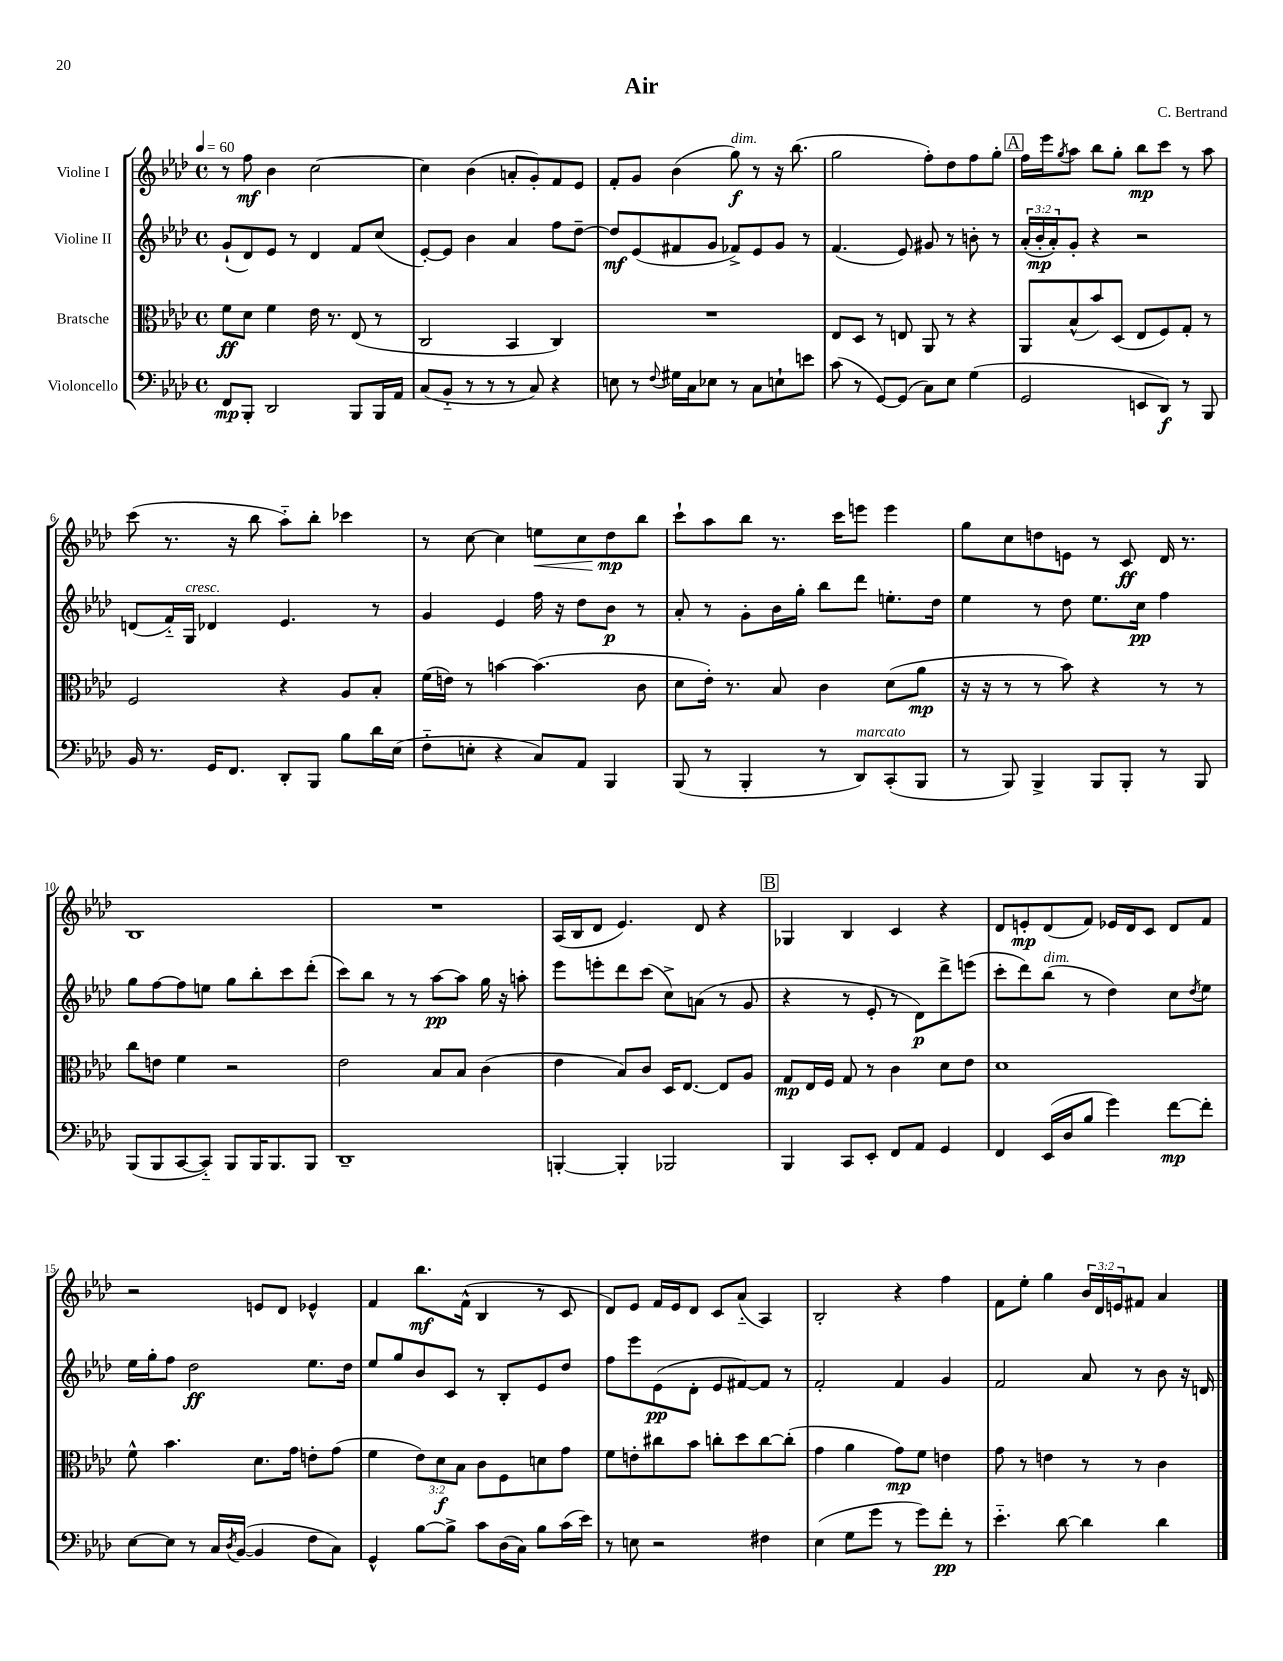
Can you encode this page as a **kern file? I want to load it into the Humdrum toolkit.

**kern	**dynam	**kern	**dynam	**kern	**dynam	**kern	**dynam
*part4	*part4	*part3	*part3	*part2	*part2	*part1	*part1
*staff4	*staff4	*staff3	*staff3	*staff2	*staff2	*staff1	*staff1
*I"Violoncello	*	*I"Bratsche	*	*I"Violine II	*	*I"Violine I	*
*clefF4	*	*clefC3	*	*clefG2	*	*clefG2	*
*k[b-e-a-d-]	*	*k[b-e-a-d-]	*	*k[b-e-a-d-]	*	*k[b-e-a-d-]	*
*M4/4	*	*M4/4	*	*M4/4	*	*M4/4	*
*met(c)	*	*met(c)	*	*met(c)	*	*met(c)	*
*MM60	*	*MM60	*	*MM60	*	*MM60	*
=1	=1	=1	=1	=1	=1	=1	=1
8FF/L	mp	8f\L	ff	(8g`/L	.	8r	.
8BBB-'/J	.	8d-\J	.	8d-/)	.	8ff\	mf
2DD-/	.	4f\	.	8e-/J	.	4b-\	.
.	.	.	.	8r	.	.	.
.	.	16e-\	.	4d-/	.	[2cc\	.
.	.	8.r	.	.	.	.	.
8BBB-/L	.	(8E-/	.	8f/L	.	.	.
16BBB-/L	.	8r	.	(8cc/J	.	.	.
16AA-/JJ	.	.	.	.	.	.	.
=2	=2	=2	=2	=2	=2	=2	=2
(8C/L	.	2C/	.	[8e-'/L)	.	4cc\]	.
8BB-/J	.	.	.	8e-/J]	.	.	.
8r	.	.	.	4b-\	.	(4b-\	.
8r	.	.	.	.	.	.	.
8r	.	4BB-/	.	4a-/	.	8an'/L	.
8C/)	.	.	.	.	.	8g'/)	.
4r	.	4C/)	.	8ff\L	.	8f/	.
.	.	.	.	[8dd-~\J	.	8e-/J	.
=3	=3	=3	=3	=3	=3	=3	=3
8En\	.	1r	.	8dd-/L]	mf	8f'/L	.
8r	.	.	.	(8e-/	.	8g/J	.
8qqF/	.	.	.	.	.	.	.
16G#X\LL	.	.	.	8f#X/	.	(4b-\	.
16C\J	.	.	.	.	.	.	.
8E-X\J	.	.	.	8g/J	.	.	.
!	!	!	!	!	!	!LO:TX:a:i:t=dim.	!
8r	.	.	.	8f-X^/L)	.	8gg\)	f
8C\L	.	.	.	8e-/	.	8r	.
8En`\	.	.	.	8g/J	.	16r	.
.	.	.	.	.	.	(8.bb-\	.
8en\J	.	.	.	8r	.	.	.
=4	=4	=4	=4	=4	=4	=4	=4
(8c\	.	8E-/L	.	(4.f/	.	2gg\	.
8r	.	8D-/J	.	.	.	.	.
[8GG/L)	.	8r	.	.	.	.	.
(8GG/J]	.	8En/	.	8e-/)	.	.	.
8C\L)	.	8AA-/	.	8g#X/	.	8ff'\L)	.
8E-\J	.	8r	.	8r	.	8dd-\	.
(4G\	.	4r	.	8bn'\	.	8ff\	.
.	.	.	.	8r	.	8gg'\J	.
!!LO:REH:place=s1:t=A
=5	=5	=5	=5	=5	=5	=5	=5
2GG/	.	8AA-/L	.	(24a-'/LL	.	16ff\LL	.
.	.	.	.	24b-'/	mp	.	.
.	.	.	.	.	.	16eee-\J	.
.	.	.	.	24a-'/J)	.	.	.
.	.	.	.	.	.	8qgg/	.
.	.	(8B-^^/	.	8g'/J	.	8aa-\J	.
.	.	8b-/)	.	4r	.	8bb-\L	.
.	.	(8D-/J	.	.	.	8gg'\J	.
8EEn/L	.	8E-/L	.	2r	.	8bb-\L	mp
8DD-/J)	f	8F/)	.	.	.	8ccc\J	.
8r	.	8G'/J	.	.	.	8r	.
8BBB-/	.	8r	.	.	.	8aa-\	.
!!LO:LB:g=z
=6	=6	=6	=6	=6	=6	=6	=6
16BB-/	.	2F/	.	(8dn/L	.	(8ccc\	.
8.r	.	.	.	.	.	.	.
.	.	.	.	16f/L)	.	8.r	.
!	!	!	!	!LO:TX:a:i:t=cresc.	!	!	!
.	.	.	.	16G/JJ	.	.	.
16GG/KL	.	.	.	4d-X/	.	.	.
8.FF/J	.	.	.	.	.	16r	.
.	.	.	.	.	.	8bb-\	.
8DD-'/L	.	4r	.	4.e-/	.	8aa-\L)	.
8BBB-/J	.	.	.	.	.	8bb-'\J	.
8B-\L	.	8A-/L	.	.	.	4ccc-X\	.
16d-\L	.	8B-'/J	.	8r	.	.	.
(16E-\JJ	.	.	.	.	.	.	.
=7	=7	=7	=7	=7	=7	=7	=7
8F\L	.	(16f\LL	.	4g/	.	8r	.
.	.	16en\JJ)	.	.	.	.	.
8En'\J	.	8r	.	.	.	[8cc\	.
4r	.	[4bn\	.	4e-/	.	4cc\]	.
!	!	!	!	!	!	!	!LO:HP:b
8C/L)	.	(4.b\]	.	16ff\	.	8een\L	<
.	.	.	.	16r	.	.	.
8AA-/J	.	.	.	8dd-\L	.	8cc\	.
4BBB-/	.	.	.	8b-\J	p	8dd-\	mp
.	.	8c\	.	8r	.	8bb-\J	[
=8	=8	=8	=8	=8	=8	=8	=8
(8BBB-/	.	8d-\L	.	8a-'/	.	8ccc`\L	.
8r	.	16e-'\Jk)	.	8r	.	8aa-\	.
.	.	8.r	.	.	.	.	.
4BBB-'/	.	.	.	8g'\L	.	8bb-\J	.
.	.	8B-/	.	16b-\L	.	8.r	.
.	.	.	.	16gg'\JJ	.	.	.
8r	.	4c\	.	8bb-\L	.	.	.
.	.	.	.	.	.	16ccc\KL	.
!LO:TX:a:i:t=marcato	!	!	!	!	!	!	!
8DD-/L)	.	.	.	8ddd-\J	.	8eeen\J	.
(8CC'/	.	(8d-\L	.	8.een'\L	.	4eee\	.
8BBB-/J	.	8a-\J	mp	.	.	.	.
.	.	.	.	16dd-\Jk	.	.	.
=9	=9	=9	=9	=9	=9	=9	=9
8r	.	16r	.	4ee-\	.	8gg\L	.
.	.	16r	.	.	.	.	.
8BBB-/)	.	8r	.	.	.	8cc\	.
4BBB-^/	.	8r	.	8r	.	8ddn\	.
.	.	8b-\)	.	8dd-\	.	8en\J	.
8BBB-/L	.	4r	.	8.ee-\L	.	8r	.
8BBB-'/J	.	.	.	.	.	8c/	ff
.	.	.	.	16cc\Jk	pp	.	.
8r	.	8r	.	4ff\	.	16d-/	.
.	.	.	.	.	.	8.r	.
8BBB-/	.	8r	.	.	.	.	.
!!LO:LB:g=z
=10	=10	=10	=10	=10	=10	=10	=10
(8BBB-/L	.	8cc\L	.	8gg\L	.	1B-	.
8BBB-/	.	8en\J	.	[8ff\	.	.	.
[8CC/	.	4f\	.	8ff\]	.	.	.
8CC/J])	.	.	.	8een\J	.	.	.
8BBB-/L	.	2r	.	8gg\L	.	.	.
16BBB-/K	.	.	.	8bb-'\	.	.	.
8.BBB-/	.	.	.	.	.	.	.
.	.	.	.	8ccc\	.	.	.
8BBB-/J	.	.	.	(8ddd-'\J	.	.	.
=11	=11	=11	=11	=11	=11	=11	=11
1DD-~	.	2e-\	.	8ccc\L)	.	1r	.
.	.	.	.	8bb-\J	.	.	.
.	.	.	.	8r	.	.	.
.	.	.	.	8r	.	.	.
.	.	8B-/L	.	[8aa-\L	pp	.	.
.	.	8B-/J	.	8aa-\J]	.	.	.
.	.	(4c\	.	16gg\	.	.	.
.	.	.	.	16r	.	.	.
.	.	.	.	8aan'\	.	.	.
=12	=12	=12	=12	=12	=12	=12	=12
[4BBBn'/	.	4e-\	.	8eee-\L	.	(16A-/LL	.
.	.	.	.	.	.	16B-/J	.
.	.	.	.	8eeen'\	.	8d-/J	.
4BBB'/]	.	8B-/L)	.	8ddd-\	.	4.e-/)	.
.	.	8c/J	.	(8ccc\J	.	.	.
2BBB-X/	.	16D-/KL	.	8cc^\L)	.	.	.
.	.	[8.E-/J	.	.	.	.	.
.	.	.	.	(8an\J	.	8d-/	.
.	.	8E-/L]	.	8r	.	4r	.
.	.	8A-/J	.	8g/	.	.	.
!!LO:REH:place=s1:t=B
=13	=13	=13	=13	=13	=13	=13	=13
4BBB-/	.	8G/L	mp	4r	.	4G-X/	.
.	.	16E-/L	.	.	.	.	.
.	.	16F/JJ	.	.	.	.	.
8CC/L	.	8G/	.	8r	.	4B-/	.
8EE-'/J	.	8r	.	8e-'/	.	.	.
8FF/L	.	4c\	.	8r	.	4c/	.
8AA-/J	.	.	.	8d-\L)	p	.	.
4GG/	.	8d-\L	.	8ddd-^\	.	4r	.
.	.	8e-\J	.	(8eeen\J	.	.	.
=14	=14	=14	=14	=14	=14	=14	=14
4FF/	.	1d-	.	8ccc'\L	.	8d-/L	.
.	.	.	.	8ddd-\)	.	8en'/	mp
!	!	!	!	!LO:TX:a:i:t=dim.	!	!	!
(16EE-/LL	.	.	.	(8bb-\J	.	(8d-/	.
16D-/J	.	.	.	.	.	.	.
8B-/J	.	.	.	8r	.	8f/J)	.
4g\)	.	.	.	4dd-\)	.	16e-X/LL	.
.	.	.	.	.	.	16d-/J	.
.	.	.	.	.	.	8c/J	.
[8f\L	mp	.	.	8cc\L	.	8d-/L	.
.	.	.	.	8qdd-/	.	.	.
8f'\J]	.	.	.	8ee-\J	.	8f/J	.
!!LO:LB:g=z
=15	=15	=15	=15	=15	=15	=15	=15
[8E-\L	.	8f^^\	.	16ee-\LL	.	2r	.
.	.	.	.	16gg'\J	.	.	.
8E-\J]	.	4.b-\	.	8ff\J	.	.	.
8r	.	.	.	2dd-\	ff	.	.
16C/LL	.	.	.	.	.	.	.
8qD-/	.	.	.	.	.	.	.
([16BB-/JJ	.	.	.	.	.	.	.
4BB-/]	.	8.d-\L	.	.	.	8en/L	.
.	.	.	.	.	.	8d-/J	.
.	.	16g\Jk	.	.	.	.	.
8F\L	.	8en'\L	.	8.ee-\L	.	4e-X^^/	.
8C\J)	.	(8g\J	.	.	.	.	.
.	.	.	.	16dd-\Jk	.	.	.
=16	=16	=16	=16	=16	=16	=16	=16
4GG^^/	.	4f\	.	8ee-/L	.	4f/	.
.	.	.	.	8gg/	.	.	.
[8B-\L	.	12e-\L)	.	8b-/	.	8.bb-\L	mf
.	.	12d-\	f	.	.	.	.
8B-^\J]	.	.	.	8c/J	.	.	.
.	.	12B-\J	.	.	.	.	.
.	.	.	.	.	.	(16f^^\Jk	.
8c\L	.	8c\L	.	8r	.	4B-/	.
(16D-\L	.	8F\	.	8B-'/L	.	.	.
16C\JJ)	.	.	.	.	.	.	.
8B-\L	.	8dn\	.	8e-/	.	8r	.
(16c\L	.	8g\J	.	8dd-/J	.	8c/	.
16e-\JJ)	.	.	.	.	.	.	.
=17	=17	=17	=17	=17	=17	=17	=17
8r	.	8f\L	.	8ff\L	.	8d-/L)	.
8En\	.	8en'\	.	8eee-\	.	8e-/J	.
2r	.	8cc#X\	.	(8e-\	pp	16f/LL	.
.	.	.	.	.	.	16e-/J	.
.	.	8b-\J	.	8d-'\J	.	8d-/J	.
.	.	8ccn'\L	.	8e-/L	.	8c/L	.
.	.	8dd-\	.	[8f#X/)	.	(8a-/J	.
4F#X\	.	[8cc\	.	8f#/J]	.	4A-/)	.
.	.	(8cc'\J]	.	8r	.	.	.
=18	=18	=18	=18	=18	=18	=18	=18
(4E-\	.	4g\	.	2f'/	.	2B-'/	.
8G\L	.	4a-\	.	.	.	.	.
8g\J	.	.	.	.	.	.	.
8r	.	8g\L)	mp	4f/	.	4r	.
8g\L)	.	8f\J	.	.	.	.	.
8f'\J	pp	4en\	.	4g/	.	4ff\	.
8r	.	.	.	.	.	.	.
=19	=19	=19	=19	=19	=19	=19	=19
4.e-\	.	8g\	.	2f/	.	8f\L	.
.	.	8r	.	.	.	8ee-'\J	.
.	.	4en\	.	.	.	4gg\	.
[8d-\	.	.	.	.	.	.	.
4d-\]	.	8r	.	8a-/	.	24b-/LL	.
.	.	.	.	.	.	24d-/	.
.	.	.	.	.	.	24en/J	.
.	.	8r	.	8r	.	8f#X/J	.
4d-\	.	4c\	.	8b-\	.	4a-/	.
.	.	.	.	16r	.	.	.
.	.	.	.	16dn/	.	.	.
==	==	==	==	==	==	==	==
*-	*-	*-	*-	*-	*-	*-	*-
